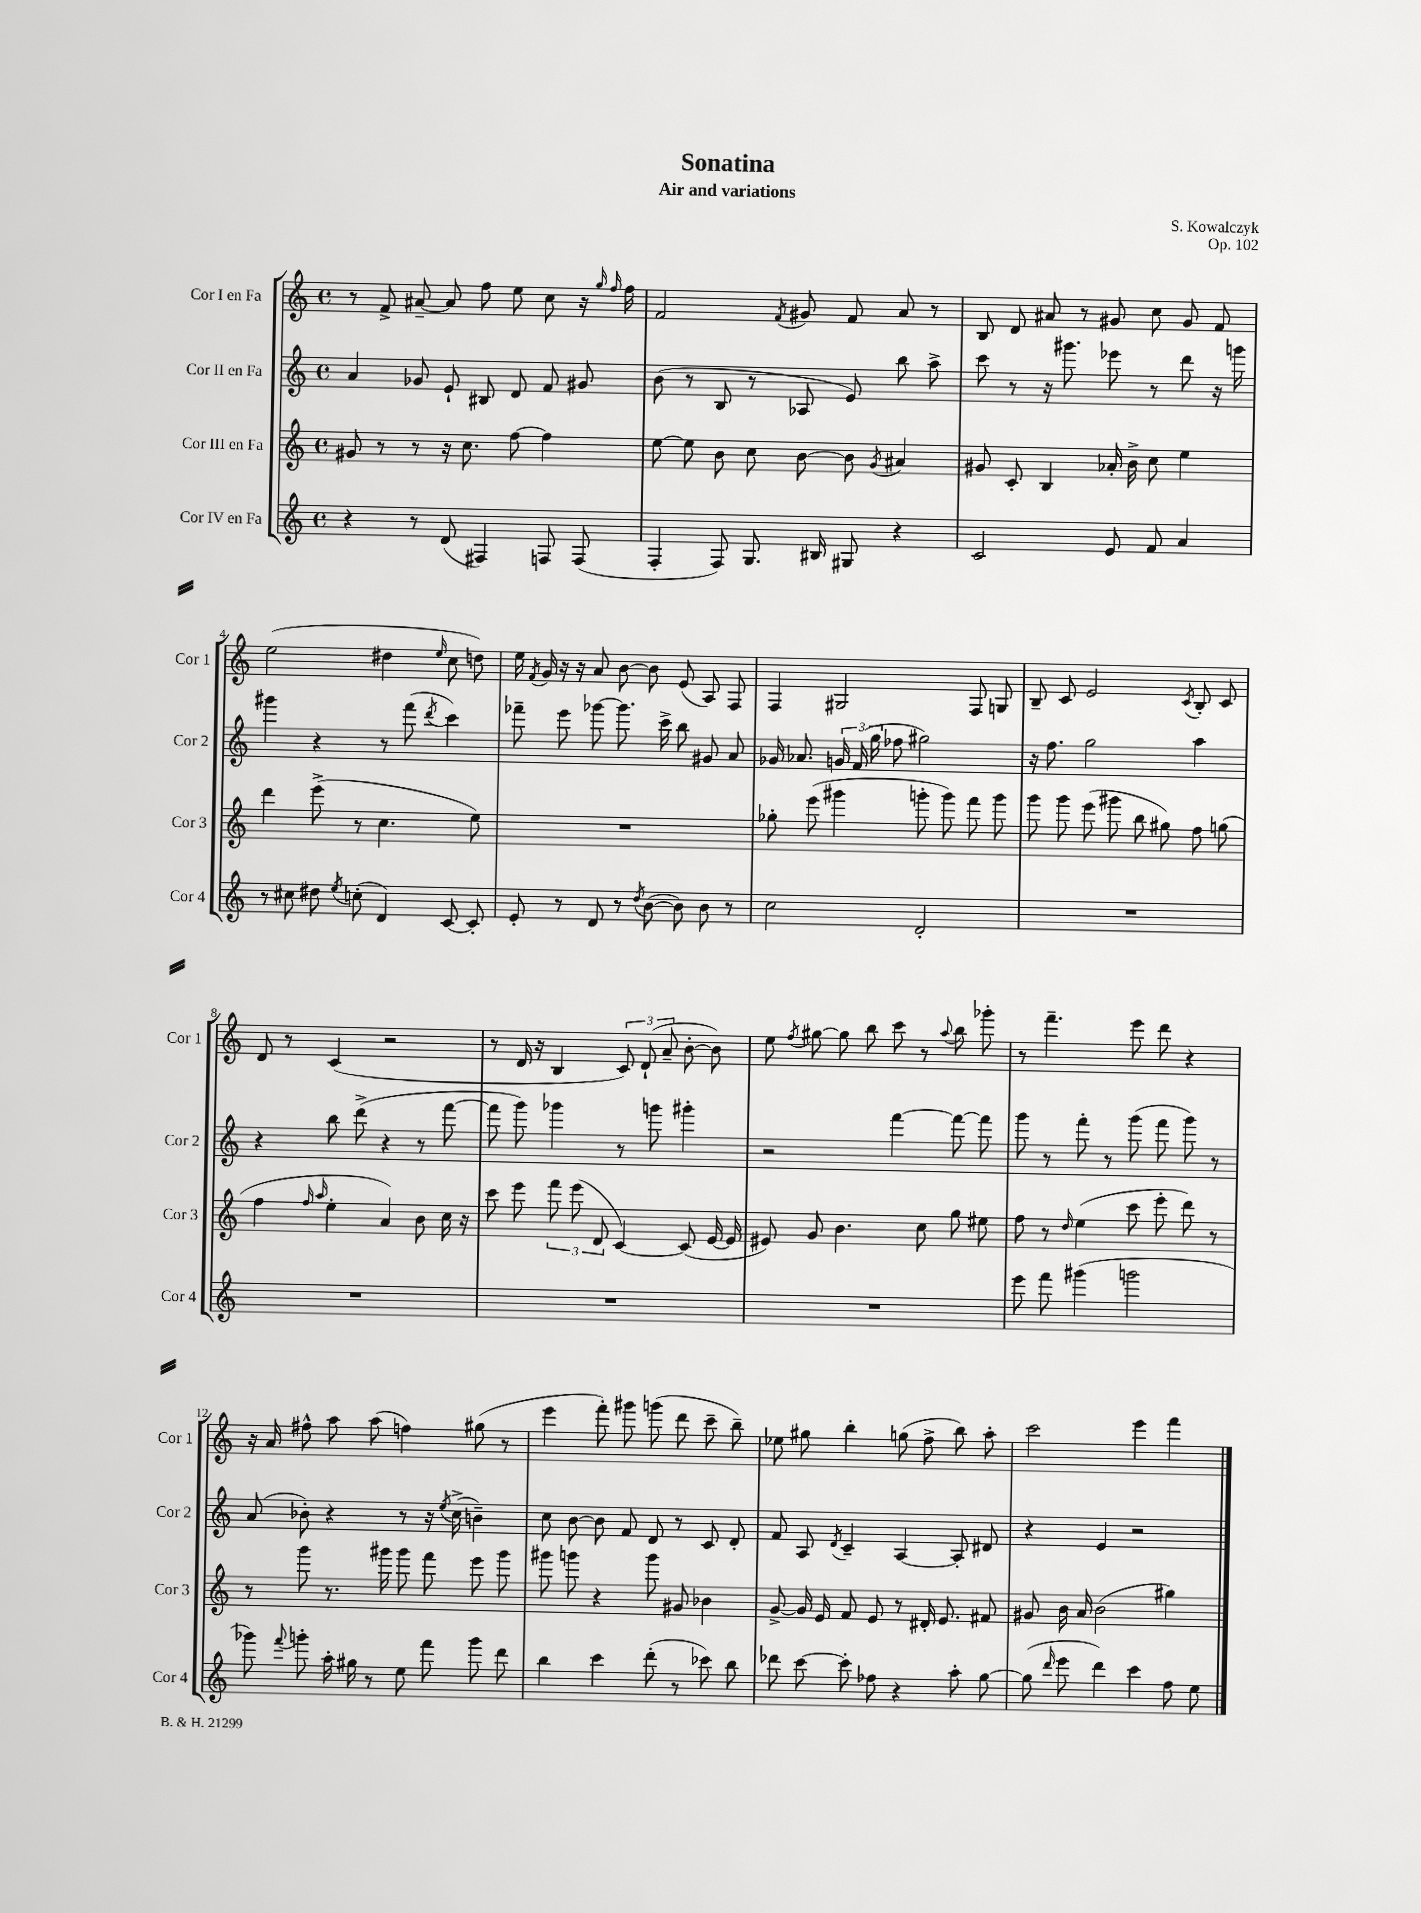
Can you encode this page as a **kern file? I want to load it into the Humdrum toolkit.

**kern	**kern	**kern	**kern
*part4	*part3	*part2	*part1
*staff4	*staff3	*staff2	*staff1
*I"Cor IV en Fa	*I"Cor III en Fa	*I"Cor II en Fa	*I"Cor I en Fa
*I'Cor 4	*I'Cor 3	*I'Cor 2	*I'Cor 1
*clefG2	*clefG2	*clefG2	*clefG2
*k[]	*k[]	*k[]	*k[]
*M4/4	*M4/4	*M4/4	*M4/4
*met(c)	*met(c)	*met(c)	*met(c)
=1	=1	=1	=1
4r	8g#X/	4a/	8r
.	8r	.	8f^/
8r	8r	8g-X/	[8a#X~/
(8d/	16r	8e`/	8a#/]
.	8.cc\	.	.
4F#X/)	.	8B#X/	8ff\
.	[8ff\	8d/	8ee\
8Fn/	4ff\]	8f/	8cc\
(8F/	.	8g#X/	16r
.	.	.	16qqgg/
.	.	.	16qqff/
.	.	.	16ff\
=2	=2	=2	=2
4F'/	[8ee\	(8b\	2f/
.	8ee\]	8r	.
8F/)	8b\	8B/	.
8.G/	8cc\	8r	.
.	.	.	8qf/
.	[8b\	8A-X/	8g#X/
16B#X/	.	.	.
8G#X/	8b\]	8e/)	8f/
.	8qg/	.	.
4r	4a#X/	8bb\	8a/
.	.	8aa^\	8r
=3	=3	=3	=3
2c/	8g#X/	8ccc\	8B/
.	8c'/	8r	8d/
.	4B/	16r	8a#X/
.	.	8.ggg#X\	.
.	.	.	8r
8e/	16a-X'/	8eee-X\	8g#X/
.	16b^\	.	.
8f/	8cc\	8r	8cc\
4a/	4ee\	8ddd\	8g#/
.	.	16r	8f/
.	.	16gggn\	.
!!LO:LB:g=z
=4	=4	=4	=4
8r	4ddd\	4ggg#X\	(2ee\
8cc#X\	.	.	.
8dd#X\	(8eee^\	4r	.
8qee/	.	.	.
(8ccn'\	8r	.	.
4d/)	4.cc\	8r	4dd#X\
.	.	(8fff\	.
.	.	8qddd/	16qqee/
[8c/	.	4ccc\)	8cc\
8c'/]	8ee\)	.	8ddn\)
=5	=5	=5	=5
8e'/	1r	8fff-X~\	16ee\
.	.	.	8qf/
.	.	.	16g/
8r	.	8eee\	16r
.	.	.	16r
8d/	.	[8ggg-X\	8a/
8r	.	8.ggg-\]	[8b\
8qdd/	.	.	.
([8b\	.	.	8b\]
.	.	16ccc^\	.
8b\])	.	8bb\	(8e/
8b\	.	8g#X/	8A/)
8r	.	8a/	8F/
=6	=6	=6	=6
2cc\	8gg-X'\	16g-X/	4F/
.	.	8.a-X/	.
.	(8eee\	.	.
.	4ggg#X\	24gn/	2G#X/
.	.	(24f/	.
.	.	24gg\	.
.	.	8ff-X\	.
2d'/	8gggn'\	2gg#X\)	.
.	8ggg\)	.	.
.	8fff\	.	8F/
.	8ggg\	.	8Gn/
=7	=7	=7	=7
1r	8ggg\	16r	8B~/
.	.	8.ff\	.
.	8ggg\	.	8c/
.	(8eee\	2gg\	2e/
.	8ggg#X\	.	.
.	8bb\	.	.
.	8gg#X\)	.	.
.	.	.	8qc/
.	8ff\	4aa\	8B'/
.	(8ggn\	.	8c/
!!LO:LB:g=z
=8	=8	=8	=8
1r	4ff\	4r	8d/
.	.	.	8r
.	16qqff/	.	.
.	16qqaa/	.	.
.	4ee'\	8bb\	(4c/
.	.	(8ddd^\	.
.	4a/)	4r	2r
.	8b\	8r	.
.	16cc\	[8fff\	.
.	16r	.	.
=9	=9	=9	=9
1r	8ccc\	8fff\]	8r
.	8eee\	8ggg\)	16d/
.	.	.	16r
.	12fff\	4ggg-X\	4B/
.	(12eee\	.	.
.	12d/	.	.
.	[4c/)	8r	12c/)
.	.	.	(12d`/
.	.	8gggn\	.
.	.	.	12a~/
.	(8c/]	4ggg#X'\	[8b'\
.	[16e/	.	8b\])
.	16e/]	.	.
=10	=10	=10	=10
1r	8e#X/)	2r	8ee\
.	.	.	8qff/
.	8g/	.	[8gg#X\
.	4.b\	.	8gg#\]
.	.	.	8bb\
.	.	[4fff\	8ccc\
.	8cc\	.	8r
.	.	.	8qqaa/
.	8gg\	8fff\_	8bb\
.	8ee#X\	8fff\]	8ggg-X'\
=11	=11	=11	=11
8eee\	8ff\	8ggg\	8r
8fff\	8r	8r	4.fff~\
.	16qqdd/	.	.
(4ggg#X\	(4ee\	8fff'\	.
.	.	8r	.
2gggn\	8ccc\	(8ggg\	8eee\
.	8eee'\	8fff\	8ddd\
.	8ddd\)	8ggg\)	4r
.	8r	8r	.
!!LO:LB:g=z
=12	=12	=12	=12
8ggg-X\)	8r	(8a/	16r
.	.	.	16a/
8qqfff/	.	.	.
8gggn'\	8ggg\	8b-X'\)	8ff#X^^\
16aa'\	8.r	4r	8aa\
16gg#X\	.	.	.
8r	.	.	(8aa\
.	16ggg#X\	.	.
8ee\	8ggg#\	8r	4ffn\)
8fff\	8fff\	16r	.
.	.	8qee/	.
.	.	(16cc^\	.
8ggg\	8eee\	4bn~\)	(8gg#X\
8ddd\	8ggg#\	.	8r
=13	=13	=13	=13
4bb\	8ggg#X\	8cc\	4eee\
.	8gggn\	[8b\	.
4ccc\	4r	8b\]	8fff'\)
.	.	8f/	8ggg#X\
(8ddd'\	8ggg\	8d/	(8gggn\
8r	8g#X/	8r	8ddd\
8ccc-X\)	4b-X\	8c/	8ccc~\
8bb\	.	8d'/	8bb~\)
=14	=14	=14	=14
8ddd-X\	[8g^/	8f/	8ee-X\
[8ccc\	16g/]	8A/	8gg#X\
.	16e/	.	.
.	.	8qd/	.
8ccc'\]	8f/	4c~/	4bb'\
8ff-X\	8e/	.	.
4r	8r	[4A/	(8ggn\
.	16d#X'/	.	8ff^\
.	8.e/	.	.
8aa'\	.	8A'/]	8bb\)
[8gg\	8f#X/	8d#X/	8aa'\
=15	=15	=15	=15
(8gg\]	8g#X/	4r	2ccc\
16qqddd/	.	.	.
8eee\	16b\	.	.
.	16a/	.	.
4ddd\)	(2b\	4e/	.
4ccc\	.	2r	4eee\
8ff\	4gg#X\)	.	4fff\
8ee\	.	.	.
==	==	==	==
*-	*-	*-	*-
